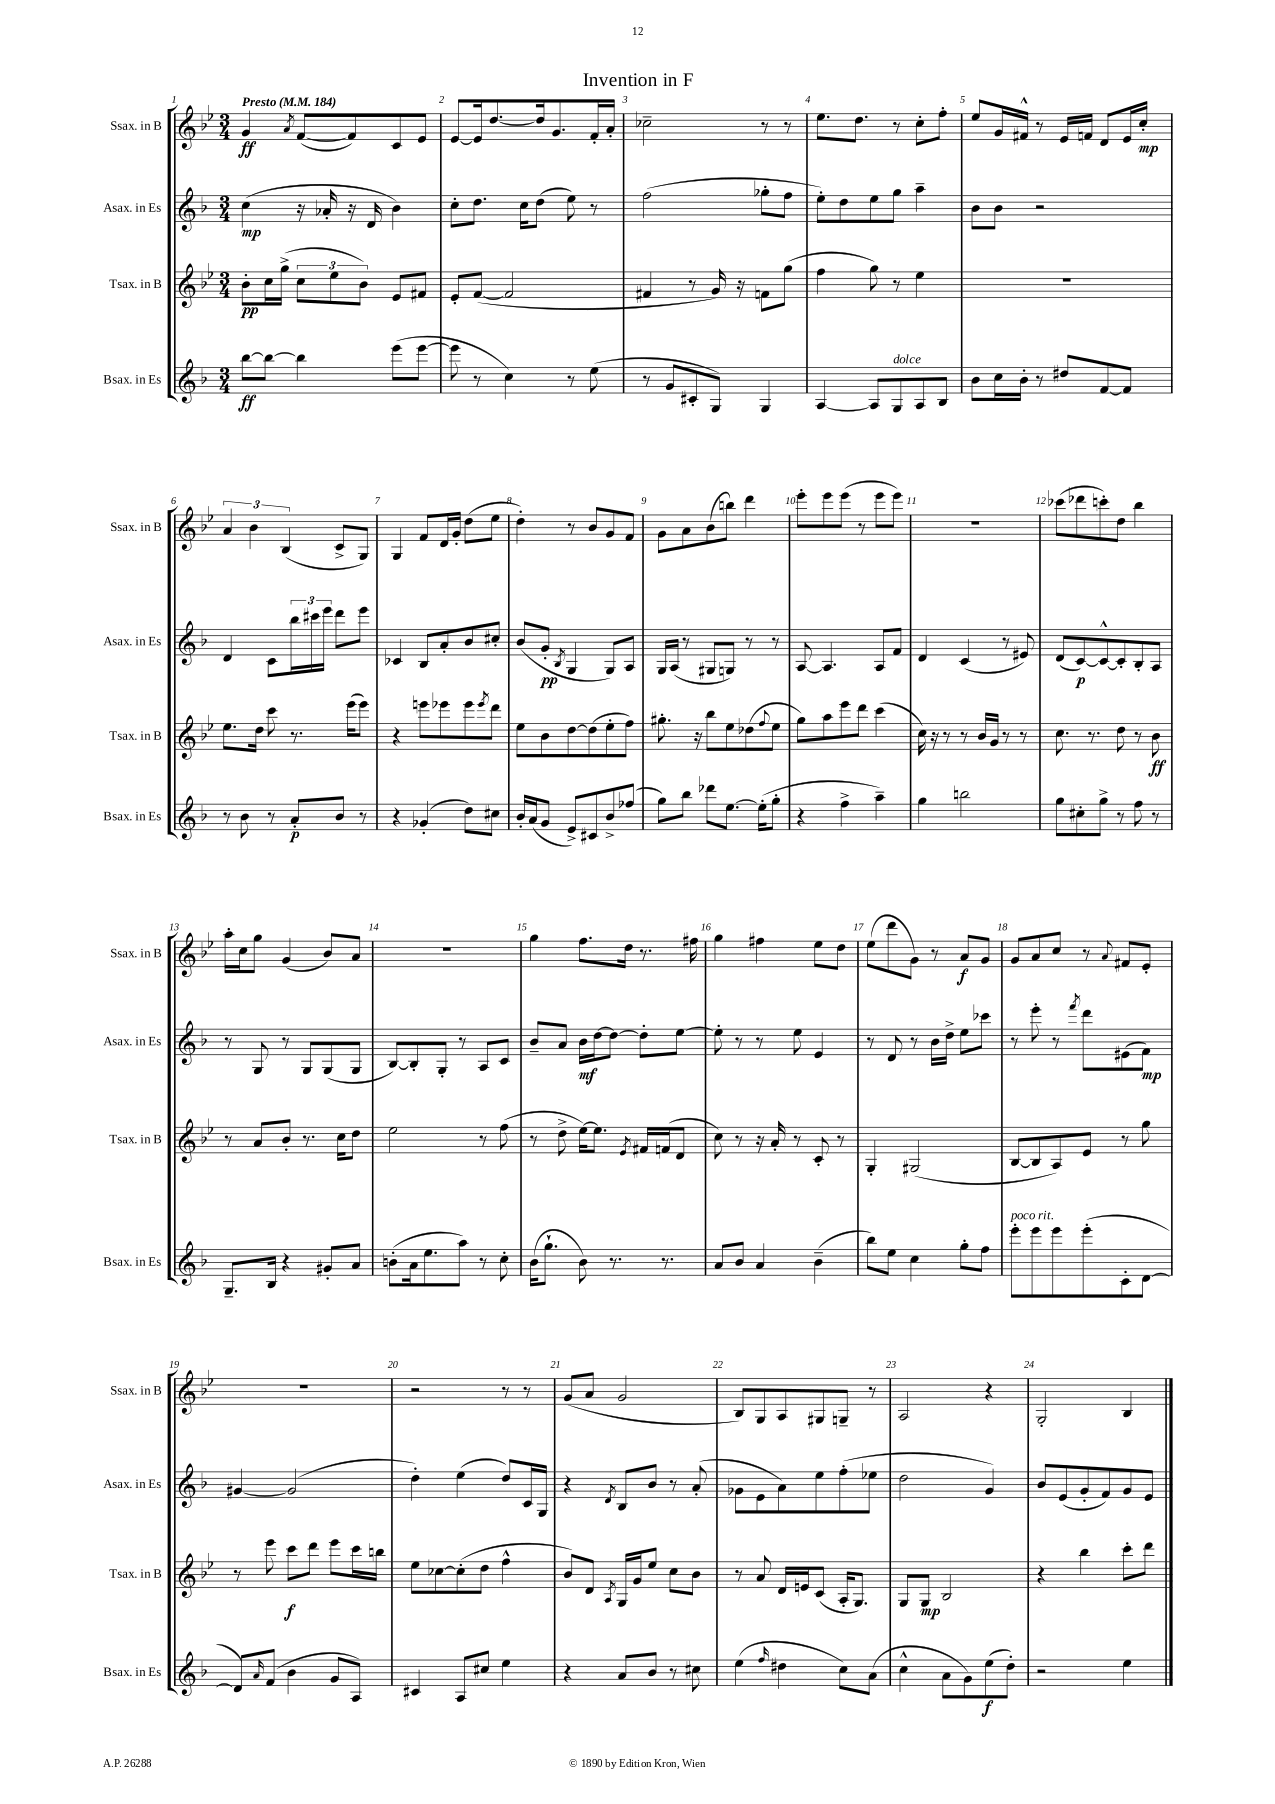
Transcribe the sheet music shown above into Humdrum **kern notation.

**kern	**kern	**kern	**kern
*staff4	*staff3	*staff2	*staff1
*clefG2	*clefG2	*clefG2	*clefG2
*k[b-]	*k[b-e-]	*k[b-]	*k[b-e-]
*M3/4	*M3/4	*M3/4	*M3/4
*MM184	*MM184	*MM184	*MM184
[8bb-	8b-'	(4cc	4g
8bb-_	16cc	.	.
.	(16gg^	.	.
.	.	.	8qa
4bb-]	12cc	16r	([8f
.	.	16a-'	.
.	12ee-	.	.
.	.	16r	8f])
.	12b-)	.	.
.	.	16d	.
(8eee	8e-	4b-)	8c
[8eee	8f#	.	8e-
=	=	=	=
8eee]	8e-'	8cc'	[8e-
8r	([8f	8.dd	16e-]
.	.	.	[8.dd
4cc)	2f]	.	.
.	.	16cc	.
.	.	(8dd	16dd]
.	.	.	8.g
8r	.	8ee)	.
(8ee	.	8r	16f'
.	.	.	16a'
=	=	=	=
8r	4f#	(2ff	2cc-~
8g	.	.	.
8c#'	8r	.	.
8G)	16g)	.	.
.	16r	.	.
4G	8f	8gg-'	8r
.	(8gg	8ff	8r
=	=	=	=
[4A	4ff	8ee')	8.ee-
.	.	8dd	.
.	.	.	8.dd
8A]	8gg)	8ee	.
8G	8r	8gg	8r
8A	4ee-	4aa~	8cc'
8B-	.	.	8ff'
=	=	=	=
8b-	2.r	8b-	8ee-
16cc	.	8b-	16g
16b-'	.	.	16f#^^
8r	.	2r	8r
8dd#	.	.	16e-
.	.	.	16f
[8f	.	.	8d
8f]	.	.	16e-
.	.	.	16cc'
=	=	=	=
8r	8.ee-	4d	6a
8b-	.	.	.
.	.	.	6b-
.	16dd	.	.
8r	8ccc	8c	.
.	.	.	(6B-
8a'	8.r	24bb-	.
.	.	24ccc#	.
.	.	24eee	.
8b-	.	8ddd	8c^
.	(16eee-	.	.
8r	8eee-)	8eee	8G)
=	=	=	=
4r	4r	4c-	4G
(4g-'	8eee	8B-	8f
.	8eee-	8a'	16d
.	.	.	16g'
8dd)	8eee-	8b-	(8dd
.	8qeee-	.	.
8cc#	8ddd	8cc#'	8ee-
=	=	=	=
16b-'	8ee-	(8b-	4dd')
(16a	.	.	.
8g	8b-	8g'	.
.	.	8qB-	.
8e^)	[8dd	4G	8r
8c#	(8dd]	.	8b-
8b-^	8ee-'	8G)	8g
(8ff-	8ff)	8A	8f
=	=	=	=
8gg)	8.gg#'	16G	8g
.	.	(16A	.
8bb-	.	8r	8a
.	16r	.	.
8ddd-	8bb-	8G#	(8b-
[8.ee	8ee-	8G)	8bb)
.	(8dd-	8r	4ddd
(16ee']	.	.	.
.	8qqff	.	.
8gg'	8ee-	8r	.
=	=	=	=
4r	8gg)	[8A	8eee-'
.	8aa	4.A]	8eee-
4ff^	8eee-	.	(8eee-
.	8ddd	.	8r
4aa~)	(4ccc	8A	8eee-
.	.	8f	8eee-)
=	=	=	=
4gg	16cc)	4d	2.r
.	16r	.	.
.	8r	.	.
2bb	8r	(4c	.
.	16b-	.	.
.	16g	.	.
.	8r	8r	.
.	8r	8e#)	.
=	=	=	=
8gg	8.cc	(8d	(8ccc-
8cc#'	.	[8c)	8ddd-
.	8.r	.	.
8gg^	.	8c^^_	8ccc')
8r	8dd	8c']	8dd
8ff	8r	8B-'	4bb-
8r	8b-	8A	.
=	=	=	=
8.G~	8r	8r	16aa'
.	.	.	16cc
.	8a	8G	8gg
16B-	.	.	.
4r	8b-'	8r	(4g
.	8.r	8G	.
8g#'	.	(8G	8b-)
.	16cc	.	.
8a	8dd	8G	8a
=	=	=	=
(8b'	2ee-	[8B-)	2.r
16a	.	8B-']	.
8.ee	.	.	.
.	.	8G'	.
8aa)	.	8r	.
8r	8r	8A	.
8cc'	(8ff	8c	.
=	=	=	=
(16b-	8r	8b-~	4gg
8.gg`	.	.	.
.	8dd^	8a	.
8b-)	[16ee-)	16b-	8.ff
.	8.ee-]	[16dd	.
8.r	.	8dd_	.
.	.	.	16dd
.	8qe-	.	.
.	16f#	8dd']	8.r
8.r	(16f	.	.
.	8d	[8ee	.
.	.	.	16ff#
=	=	=	=
8a	8cc)	8ee']	4gg
8b-	8r	8r	.
4a	16r	8r	4ff#
.	16a'	.	.
.	8r	8ee	.
(4b-~	8c'	4e	8ee-
.	8r	.	8dd
=	=	=	=
8bb-)	4G'	8r	(8ee-
8ee	.	8d	8ddd
4cc	(2G#	8r	8g)
.	.	16b-	8r
.	.	16dd^	.
8gg'	.	8ee	8a
8ff	.	8ccc-	8g
=	=	=	=
8eee'	[8B-	8r	8g
8eee	8B-]	8eee'	8a
8eee	8A)	8r	8cc
.	.	8qfff	.
(8eee'	8e-	8ddd	8r
.	.	.	8qqa
8c'	8r	(8e#	8f#
[8d	8gg	8f)	8e-'
=	=	=	=
8d])	8r	[4g#	2.r
16qqa	.	.	.
(8f	8eee-	.	.
4b-	8ccc	(2g#]	.
.	8ddd	.	.
8g	8eee-	.	.
8A)	16ccc	.	.
.	16bb	.	.
=	=	=	=
4c#	8ee-	4dd')	2r
.	[8cc-	.	.
8A	(8cc-']	(4ee	.
8cc#	8dd	.	.
4ee	4ff^^	8dd)	8r
.	.	16c	8r
.	.	16G	.
=	=	=	=
4r	8b-)	4r	(8g
.	8d	.	8a
.	8qA	8qd	.
8a	16G	8B-	2g
.	16g	.	.
8b-	8ee-	8b-	.
8r	8cc	8r	.
8cc#	8b-	(8a'	.
=	=	=	=
(4ee	8r	8g-	8B-)
.	8a	8e	8G
16qqff	.	.	.
4dd#	16d	8a)	8A
.	16e	.	.
.	(8c	8ee	8G#
8cc)	16A'	(8ff'	8G~
.	8.G)	.	.
(8a	.	8ee-	8r
=	=	=	=
4cc^^	8G	2dd	2A
.	8G	.	.
8a	2B-	.	.
8g)	.	.	.
(8ee	.	4g)	4r
8dd')	.	.	.
=	=	=	=
2r	4r	8b-	2G'
.	.	(8e	.
.	4bb-	8g'	.
.	.	8f)	.
4ee	8ccc'	8g	4B-
.	8ddd	8e	.
==	==	==	==
*-	*-	*-	*-
